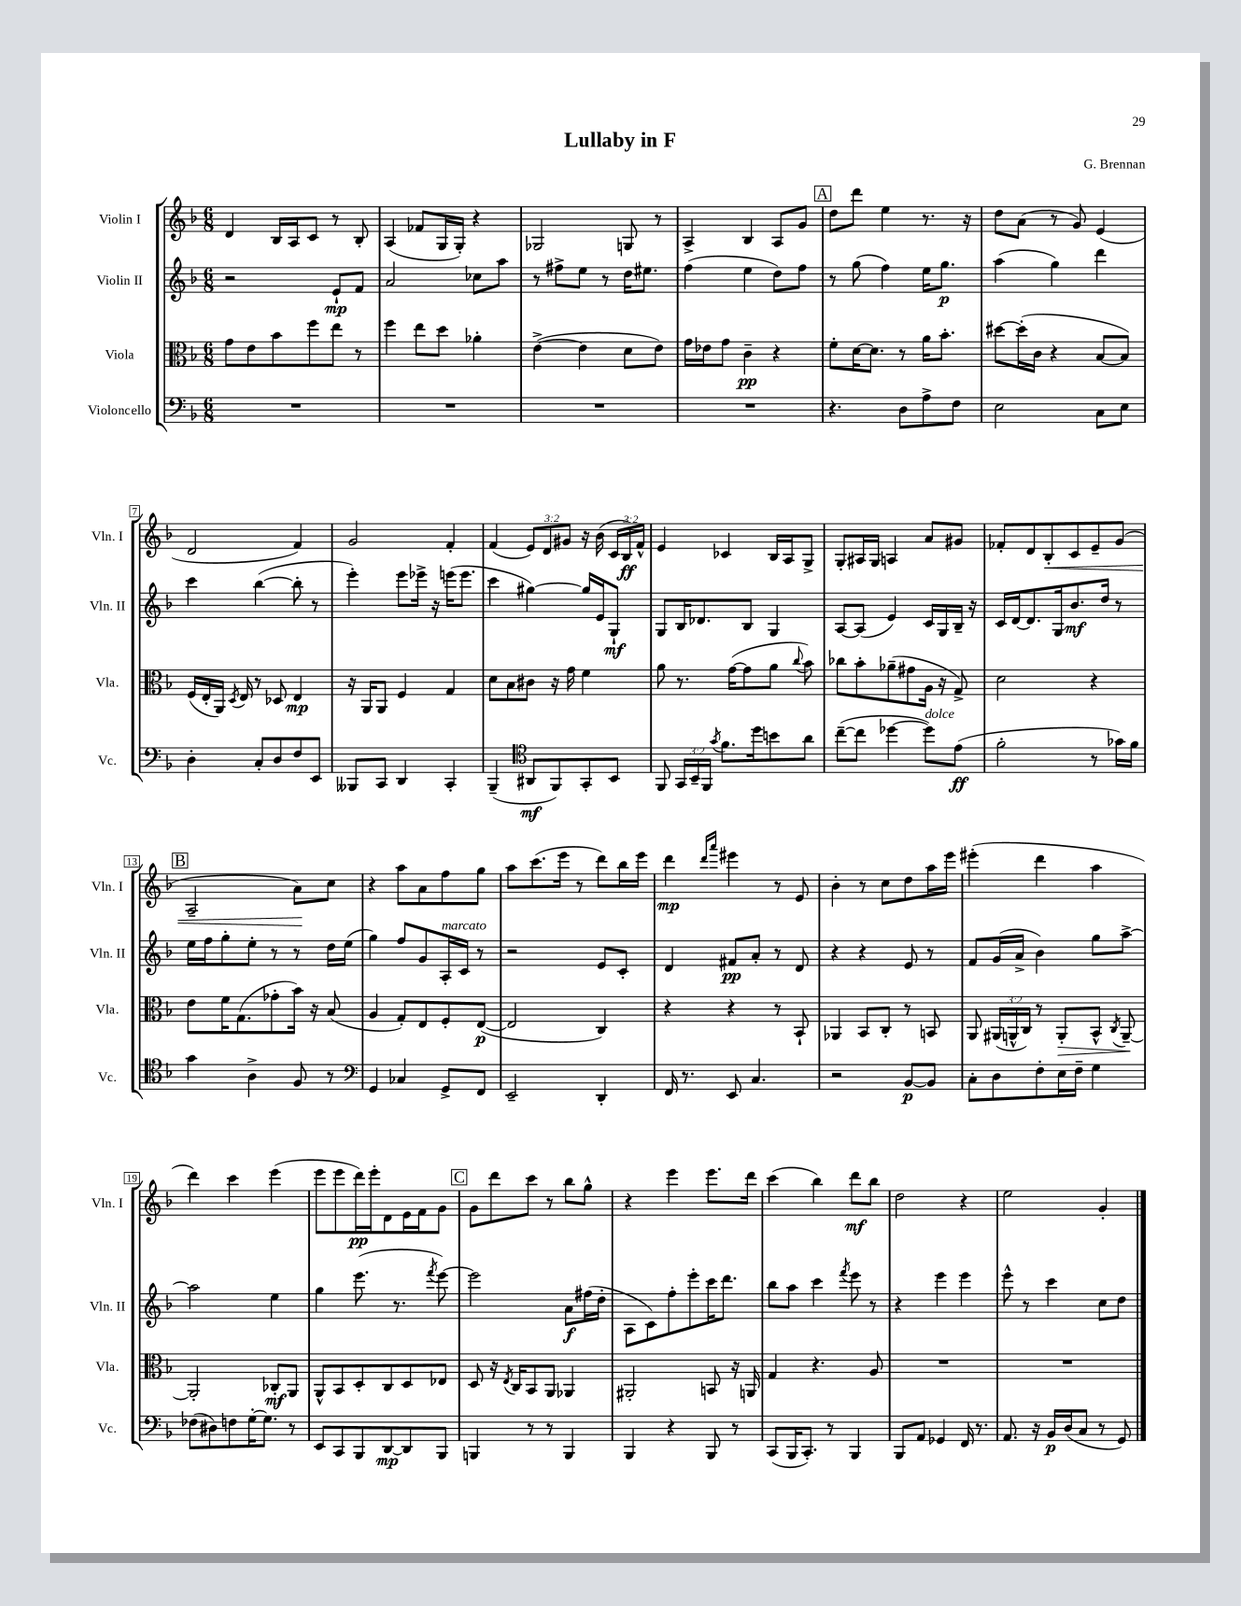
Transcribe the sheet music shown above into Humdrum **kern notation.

**kern	**kern	**kern	**kern
*staff4	*staff3	*staff2	*staff1
*clefF4	*clefC3	*clefG2	*clefG2
*k[b-]	*k[b-]	*k[b-]	*k[b-]
*M6/8	*M6/8	*M6/8	*M6/8
2.r	8g	2r	4d
.	8e	.	.
.	8b-	.	16B-
.	.	.	16A
.	8ff	.	8c
.	8ee	8e`	8r
.	8r	8f	8B-'
=	=	=	=
2.r	4ff	2a	(4A
.	8ee	.	8f-
.	8dd	.	16G
.	.	.	16G')
.	4a-'	8cc-	4r
.	.	8aa	.
=	=	=	=
2.r	([4e^	8r	2G-
.	.	8ff#^	.
.	4e]	8ee	.
.	.	8r	.
.	8d	16dd	8G
.	.	8.ee#	.
.	8e)	.	8r
=	=	=	=
2.r	16g	(4ff	4A^
.	16e-	.	.
.	8g	.	.
.	4c~	4ee	4B-
.	4r	8dd)	8A
.	.	8ff	8g
=	=	=	=
4.r	8f'	8r	8dd
.	[16d	(8gg	8ddd
.	8.d]	.	.
.	.	4ff)	4ee
8D	8r	.	.
8A^	16a	16ee	8.r
.	8.b-'	8.gg	.
8F	.	.	.
.	.	.	16r
=	=	=	=
2E	[8dd#	(4aa	8dd
.	(16dd#']	.	(8a
.	16c	.	.
.	4r	4gg)	8r
.	.	.	8g)
8C	[8B-	4ddd	(4e
8E	8B-])	.	.
=	=	=	=
4D'	(16F	4ccc	2d
.	16E'	.	.
.	16AA)	.	.
.	8qD	.	.
.	16E	.	.
8C'	8r	([4bb-	.
8D	8D-	.	.
8F	4E	8bb-']	4f)
8EE	.	8r	.
=	=	=	=
8BBB--	16r	4eee')	2g
.	16AA	.	.
8CC	8AA	.	.
4DD	4F	8eee	.
.	.	16eee-^	.
.	.	16r	.
4CC'	4G	(16eee	4f'
.	.	8.eee	.
=	=	=	=
(4BBB-~	8d	4ccc	(4f
.	8B-	.	.
*clefC4	*	*	*
8AA#	8c#	[4gg#)	12e)
.	.	.	12d
8FF)	16r	.	.
.	.	.	12g#
.	16g	.	.
8GG'	4f	16gg#]	16r
.	.	16e	(16b-
8BB-	.	8G`	24c
.	.	.	24B-)
.	.	.	24f^^
=	=	=	=
8FF	8a	8G	4e
24GG	8.r	16B-	.
24BB-~	.	.	.
.	.	8.d-	.
24FF	.	.	.
8qg	.	.	.
8.f	.	.	4c-
.	([16g	.	.
.	8g]	8B-	.
16dd	.	.	.
8b	8a	4G	16B-
.	.	.	16A
.	8qqcc	.	.
8a	8b-)	.	8G^
=	=	=	=
([8cc~	8cc-	[8A	8G'
8cc]	8b-'	(8A]	16A#
.	.	.	16G
[4dd-	(8a-~	4e)	4A
.	8g#	.	.
8dd-])	16A	16c	8a
.	16r	16G	.
(8e	8G^)	16B-~	8g#
.	.	16r	.
=	=	=	=
2f'	2d	16c	8f-'
.	.	[16d	.
.	.	8.d]	8d
.	.	.	8B-'
.	.	16G	.
.	.	8.b-	8c
8r	4r	.	8e~
.	.	16dd	.
16g-)	.	8r	(8g
16f	.	.	.
=	=	=	=
4g	8e	16ee	2A~
.	.	16ff	.
.	16f	8gg'	.
.	(8.G	.	.
4A^	.	8ee'	.
.	8g-'	8r	.
8F	16b-)	8r	8a)
.	16r	.	.
8r	(8B-	16dd	8cc
.	.	(16ee	.
=	=	=	=
*clefF4	*	*	*
4GG	4A	4gg)	4r
4C-	8G')	8ff	8aa
.	8E	8g	8a
8GG^	8F'	16A'	8ff
.	.	16c	.
8FF	([8E	8r	8gg
=	=	=	=
2EE~	2E]	2r	8aa
.	.	.	(8.ccc
.	.	.	16eee
.	.	.	8r
4DD'	4C)	8e	8ddd)
.	.	8c'	16bb-
.	.	.	16eee
=	=	=	=
16FF	4r	4d	4ddd
8.r	.	.	.
.	.	.	16qqddd
.	.	.	16qqaaa
8EE	4r	8f#	4eee#
4.C	.	8a'	.
.	8r	8r	8r
.	8BB-`	8d	8e
=	=	=	=
2r	4AA-	4r	4b-'
.	8BB-	4r	8r
.	8C'	.	8cc
[8BB-	8r	8e	8dd
8BB-]	8BB	8r	16aa
.	.	.	16eee
=	=	=	=
8C'	8AA	8f	(4eee#'
8D	(24AA#	(16g	.
.	24AA^^	.	.
.	.	16a^	.
.	24C)	.	.
8F'	8r	4b-)	4ddd
16E	8AA'	.	.
16F~	.	.	.
4G	8BB-^^	8gg	4aa
.	8qC	.	.
.	[8AA~	[8aa^	.
=	=	=	=
(8F-	2AA']	2aa]	4ddd)
8D#)	.	.	.
8F	.	.	4ccc
[16G'	.	.	.
8.G]	.	.	.
.	8C-'	4ee	(4eee
8r	8AA	.	.
=	=	=	=
8EE	8AA^^	4gg	8eee
8CC	8BB-	.	8eee
8BBB-	8D'	(8.eee	16ddd)
.	.	.	16eee'
[8DD	8C	.	8d
.	.	8.r	.
8DD]	8D	.	16e
.	.	.	16f
.	.	8qfff	.
8BBB-	8E-	[8eee)	8g
=	=	=	=
4BBB	8D	2eee]	8g
.	16r	.	8ddd
.	8qE	.	.
.	16C	.	.
8r	8BB-	.	8ccc
8r	8AA	.	8r
4BBB	4AA-	8a	8bb-
.	.	(16ff#	8gg^^
.	.	16dd'	.
=	=	=	=
4BBB-	2AA#'	8A	4r
.	.	8c)	.
4r	.	8ff'	4eee
.	.	8eee'	.
8BBB-	8BB	16ccc	8.eee
.	.	8.ddd	.
8r	16r	.	.
.	16AA	.	16ddd
=	=	=	=
(8CC	4G	8bb-	(4ccc
16BBB-	.	8aa	.
8.CC')	.	.	.
.	4.r	4ccc	4bb-)
8r	.	.	.
.	.	8qfff	.
4BBB-	.	8eee	8ddd
.	8A	8r	8bb-
=	=	=	=
8BBB-	2.r	4r	2dd
8AA	.	.	.
4GG-	.	4eee	.
16FF	.	4eee	4r
8.r	.	.	.
=	=	=	=
8.AA	2.r	8eee^^	2ee
.	.	8r	.
16r	.	.	.
16BB-	.	4ccc	.
(16D	.	.	.
8C	.	.	.
8r	.	8cc	4g'
8GG)	.	8dd	.
==	==	==	==
*-	*-	*-	*-
